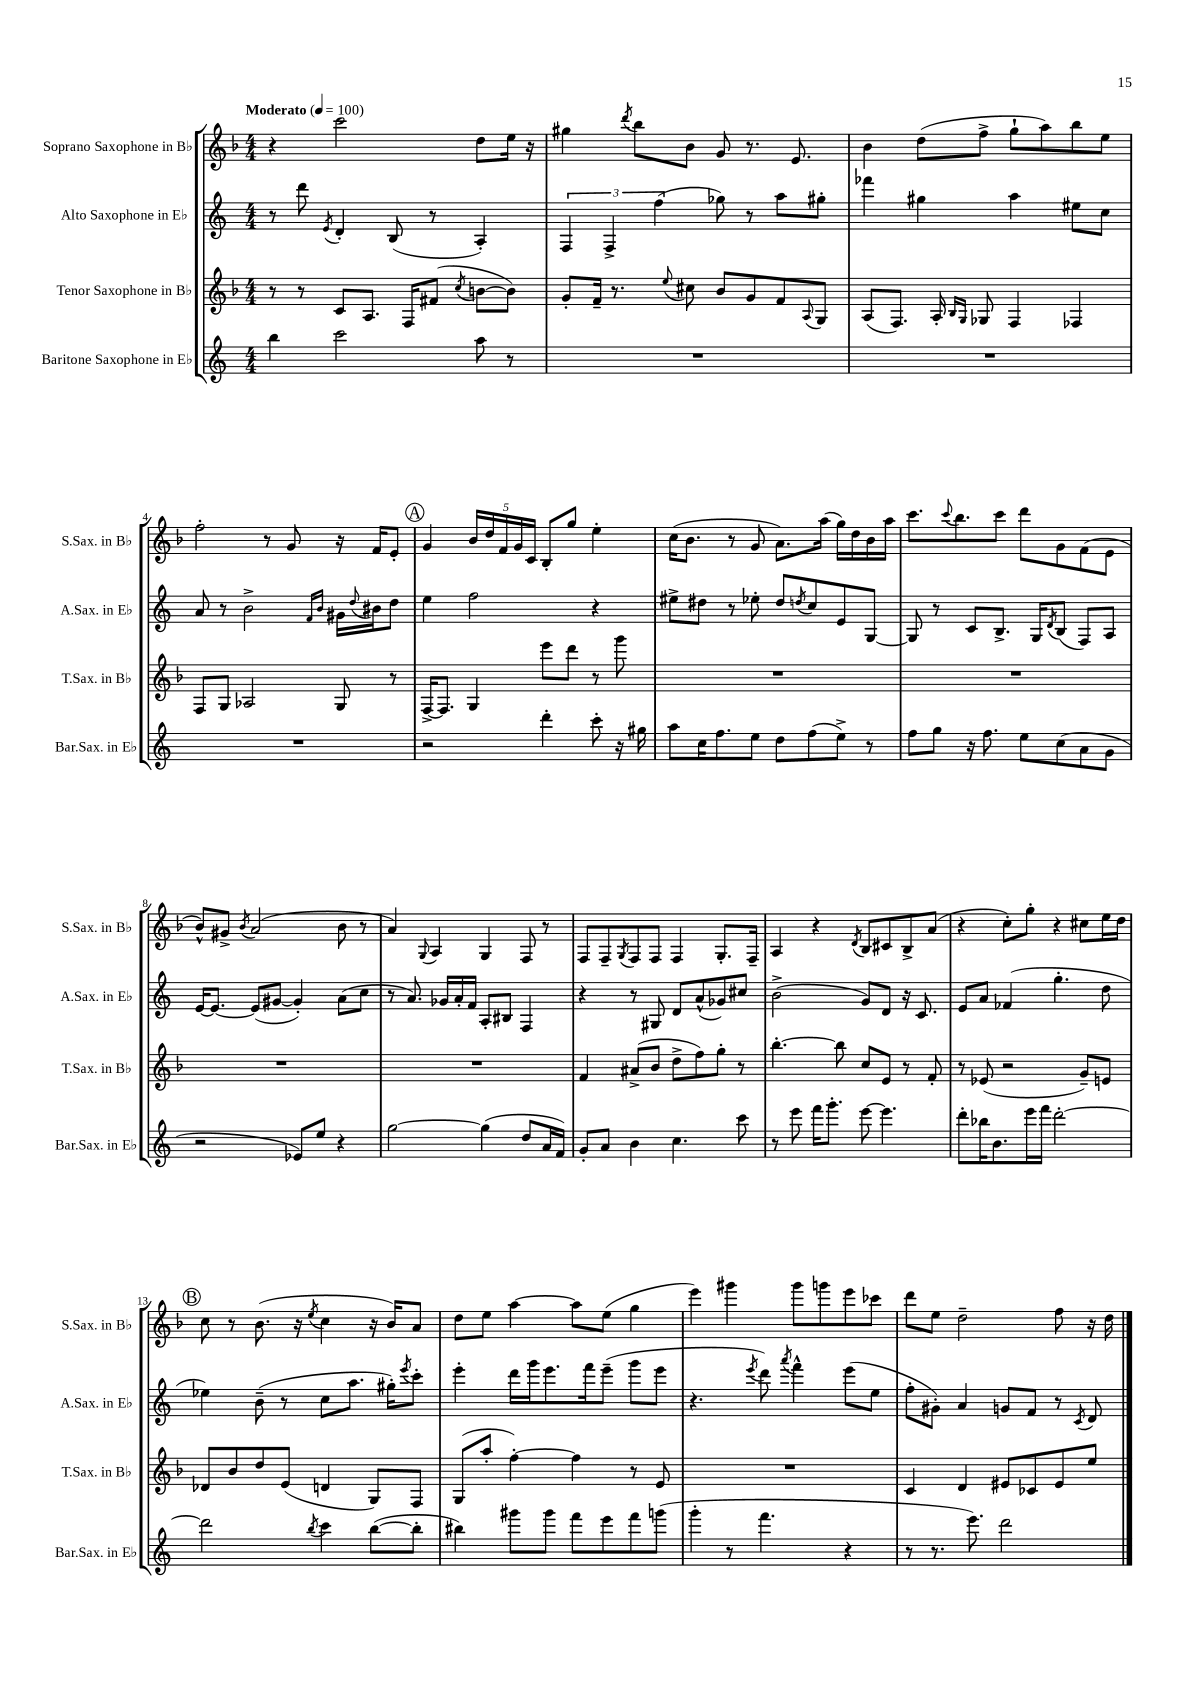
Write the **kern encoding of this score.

**kern	**kern	**kern	**kern
*part4	*part3	*part2	*part1
*staff4	*staff3	*staff2	*staff1
*I"Baritone Saxophone in E♭	*I"Tenor Saxophone in B♭	*I"Alto Saxophone in E♭	*I"Soprano Saxophone in B♭
*I'Bar.Sax. in E♭	*I'T.Sax. in B♭	*I'A.Sax. in E♭	*I'S.Sax. in B♭
*clefG2	*clefG2	*clefG2	*clefG2
*k[]	*k[b-]	*k[]	*k[b-]
*M4/4	*M4/4	*M4/4	*M4/4
*MM100	*MM100	*MM100	*MM100
=1	=1	=1	=1
!	!	!	!LO:TX:a:B:t=Moderato
4bb\	8r	8r	4r
.	8r	8ddd\	.
.	.	8qe/	.
2ccc\	8c/L	4d'/	2ccc\
.	8.A/J	.	.
.	.	(8B/	.
.	16F/KL	.	.
.	(8f#X/J	8r	.
.	8qcc/	.	.
8aa\	[8bn\L	4A'/)	8dd\L
8r	8b\J])	.	16ee\Jk
.	.	.	16r
=2	=2	=2	=2
1r	8g'/L	6F/	4gg#X\
.	16f~/Jk	.	.
.	.	6F^/	.
.	8.r	.	.
.	.	.	8qddd/
.	.	.	8bb-\L
.	.	(6ff\	.
.	8qqee/	.	.
.	8cc#X\	.	8b-\J
.	8b-/L	8gg-X\)	8g/
.	8g/	8r	8.r
.	8f/	8aa\L	.
.	.	.	8.e/
.	8qqA/	.	.
.	8G/J	8gg#X'\J	.
=3	=3	=3	=3
1r	(8A/L	4fff-X\	4b-\
.	8.F/J)	.	.
.	.	4gg#X\	(8dd\L
.	16A'/	.	.
.	16qqB-/LL	.	.
.	16qqG/JJ	.	.
.	8G-X/	.	8ff^\J
.	4F/	4aa\	8gg`\L
.	.	.	8aa\)
.	4F-X/	8ee#X\L	8bb-\
.	.	8cc\J	8ee\J
!!LO:LB:g=z
=4	=4	=4	=4
1r	8F/L	8a/	2ff'\
.	8G/J	8r	.
.	2A-X/	2b^\	.
.	.	.	8r
.	.	.	8g/
.	.	16qqf/LL	.
.	.	16qqb/JJ	.
.	8G/	16g#X\LL	16r
.	.	8qqdd/	.
.	.	16b#X\J	16f/KL
.	8r	8dd\J	8e'/J
!!LO:REH:place=s1:t=A
=5	=5	=5	=5
2r	[16F^/KL	4ee\	4g/
.	8.F/J]	.	.
.	4G/	2ff\	20b-/LL
.	.	.	20dd/
.	.	.	20f/
.	.	.	20g/
.	.	.	20c/JJ
4ddd'\	8eee\L	.	8B-'/L
.	8ddd\J	.	8gg/J
8ccc'\	8r	4r	4ee'\
16r	8ggg\	.	.
16gg#X\	.	.	.
=6	=6	=6	=6
8aa\L	1r	8ee#X^\L	(16cc\KL
.	.	.	8.b-\J
16cc\K	.	8dd#X\J	.
8.ff\	.	.	.
.	.	8r	8r
8ee\J	.	8ee-X'\	8g/
8dd\L	.	8dd#/L	8.a\L)
.	.	8qddn/	.
(8ff\	.	8cc/	.
.	.	.	(16aa\Jk
8ee^\J)	.	8e/	16gg\LL)
.	.	.	16dd\
8r	.	[8G/J	16b-\
.	.	.	16aa\JJ
=7	=7	=7	=7
8ff\L	1r	8G/]	8.ccc\L
8gg\J	.	8r	.
.	.	.	8qqccc/
.	.	.	8.bb-\
16r	.	8c/L	.
8.ff\	.	.	.
.	.	8.B^/J	8ccc\J
8ee\L	.	.	8ddd\L
.	.	16G/KL	.
.	.	8qd/	.
(8cc\	.	(8B/J	8g\
8a\	.	8F/L)	(8f\
8g\J	.	8A/J	8e\J
!!LO:LB:g=z
=8	=8	=8	=8
2r	1r	[16e/KL	8b-^^/L)
.	.	8.e/J_	.
.	.	.	8g#X^/J
.	.	.	8qb-/
.	.	(8e/L]	(2a/
.	.	[8g#X/J	.
8e-X/L)	.	4g#'/])	.
8ee/J	.	.	.
4r	.	(8a\L	8b-\
.	.	8cc\J	8r
=9	=9	=9	=9
[2gg\	1r	8r	4a/)
.	.	8.a/)	.
.	.	.	8qqG/
.	.	.	4A/
.	.	16g-X/LL	.
.	.	16a'/	.
.	.	16f/JJ	.
(4gg\]	.	8A'/L	4G/
.	.	8B#X/J	.
8dd/L	.	4F/	8F/
16a/L	.	.	8r
16f/JJ)	.	.	.
=10	=10	=10	=10
8g'/L	4f/	4r	8F/L
8a/J	.	.	8F~/
.	.	.	8qG/
4b\	(8a#X^/L	8r	8F/
.	8b-/J	8G#X/	8F/J
4.cc\	8dd^\L	8d/L	4F/
.	8ff\)	(8a^^/	.
.	8gg'\J	8g-X/)	8.G'/L
8ccc\	8r	8cc#X/J	.
.	.	.	16F~/Jk
=11	=11	=11	=11
8r	[4.bb-'\	(2b^\	4A/
8eee\	.	.	.
16fff\KL	.	.	4r
8.ggg'\J	.	.	.
.	8bb-\]	.	.
.	.	.	8qd/
[8eee\	8cc/L	8g/L)	8B-/L
4.eee\]	8e/J	8d/J	8c#X/
.	8r	16r	8B-^/
.	.	8.c/	.
.	8f'/	.	(8a/J
=12	=12	=12	=12
8ddd'\L	8r	8e/L	4r
16bb-X\K	(8e-X/	8a/J	.
8.b\	.	.	.
.	2r	(4f-X/	8cc'\L)
16eee\L	.	.	8gg'\J
16fff\JJ	.	.	.
[2ddd'\	.	4.gg'\	4r
.	8g~/L)	.	8cc#X\L
.	8en/J	8dd\	16ee\L
.	.	.	16dd\JJ
!!LO:LB:g=z
!!LO:REH:place=s1:t=B
=13	=13	=13	=13
2ddd\]	8d-X/L	4ee-X\)	8cc\
.	8b-/	.	8r
.	8dd/	(8b~\	(8.b-\
.	(8e/J	8r	.
.	.	.	16r
8qbb/	.	.	8qee/
4ccc\	4dn/	8cc\L	4cc\
.	.	8.aa\J	.
([8bb\L	8G/L)	.	16r
.	.	16gg#X'\KL)	16b-/KL)
.	.	8qeee/	.
8bb'\J]	8F/J	8ccc'\J	8a/J
=14	=14	=14	=14
4bb#X\)	(8G/L	4eee'\	8dd\L
.	8aa'/J	.	8ee\J
8ggg#X\L	[4ff'\)	16ddd\LL	[4aa\
.	.	16ggg\J	.
8ggg#\J	.	8.eee\	.
8fff\L	4ff\]	.	8aa\L]
.	.	16fff\k	.
8eee\	.	(8eee~\J	(8ee\J
8fff\	8r	8ggg\L	4gg\
(8gggn\J	8e/	8eee\J	.
=15	=15	=15	=15
4ggg'\	1r	4.r	4eee\)
8r	.	.	4ggg#X\
.	.	8qeee/	.
4.fff\	.	8ddd\)	.
.	.	8qaaa/	.
.	.	4fff^^\	8ggg#\L
.	.	.	8gggn\
4r	.	(8eee\L	8eee\
.	.	8ee\J	8ccc-X\J
=16	=16	=16	=16
8r	4c/	8ff'\L	8ddd\L
8.r	.	8g#X'\J)	8ee\J
.	4d/	4a/	2dd~\
8.eee\)	.	.	.
2ddd\	8e#X/L	8gn/L	.
.	8c-X/	8f/J	.
.	8e#/	8r	8ff\
.	.	8qc/	.
.	8ee/J	8d/	16r
.	.	.	16dd\
==	==	==	==
*-	*-	*-	*-
